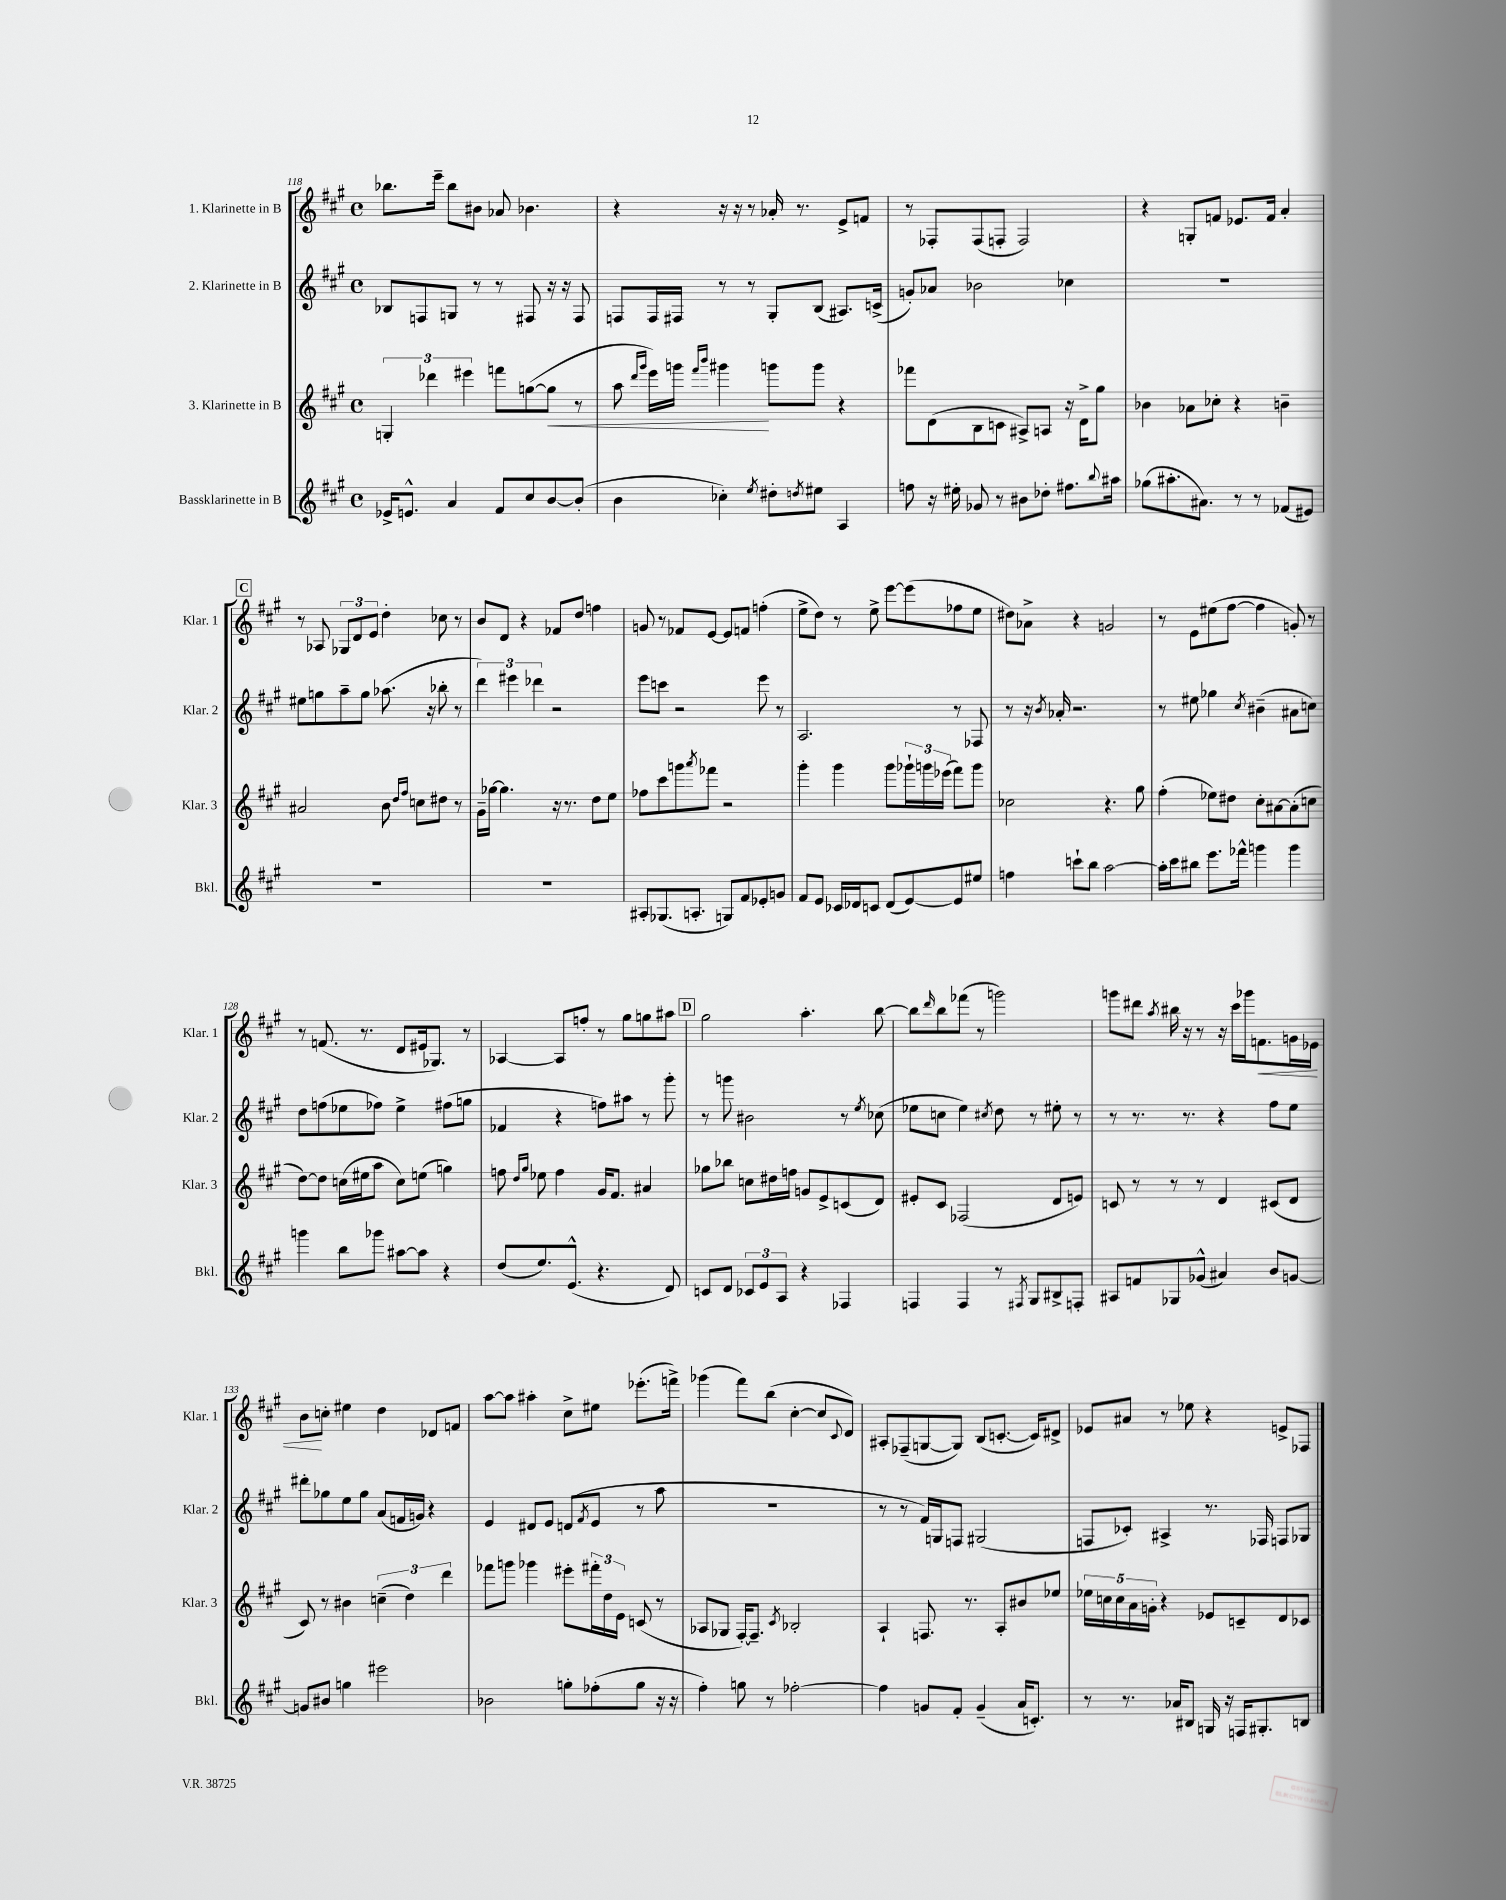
<<
\new StaffGroup <<
\new Staff = "s0" \with { instrumentName = "1. Klarinette in B" shortInstrumentName = "Klar. 1" } {
    \clef treble \key a \major \defaultTimeSignature \time 4/4
    bes''8. e'''16-- bes''8 bis'8 aes'8 bes'4. |
    r4 r16 r16 r8 aes'16-. r8. e'8-> f'8 |
    r8 fes8-. fes8( f8-. f2) |
    r4 g8-. f'8 ees'8. f'16 a'4-. |
    \mark \markup { \box "C" } r8 aes8 \tuplet 3/2 { ges8 d'8 e'8 } d''4-. ces''8 r8 |
    b'8 d'8 r4 fes'8 d''8 f''4 |
    g'8 r8 fes'8 e'8~ e'8 f'8 f''4-.( |
    e''8-> d''8) r8 e''8-> e'''8~ e'''8( fes''8 e''8 |
    dis''8) aes'8-> r4 g'2 |
    r8 e'8 eis''8( fis''8~ fis''4 g'8-.) r8 |
    r8 f'8.( r8. d'8 eis'16 ges8.) r8 |
    aes4~ aes8 f''8-. r8 gis''8 g''8 ais''8 |
    \mark \markup { \box "D" } gis''2 a''4.-. b''8~ |
    b''8 \grace { d'''16 } b''8 fes'''8( r8 g'''2) |
    g'''8 dis'''8 \acciaccatura { a''8 } bis''16 r16 r8 r16 cis'''16 ges'''16 f'8.\< g'16 ees'16 |
    b'8\! c''8-. eis''4 d''4 des'8 f'8 |
    a''8~ a''8 ais''4-. cis''8-> eis''8 ees'''8.-.( f'''16->) |
    ges'''4( fis'''8) b''8( cis''4~-. cis''8 \appoggiatura { cis'8 } d'8) |
    ais8-. fes8--( g8~ g8) b8( c'8.~-. c'16) dis'8-> |
    ees'8 ais'8 r8 ees''8 r4 e'8-> fes8 \bar "|." |
}
\new Staff = "s1" \with { instrumentName = "2. Klarinette in B" shortInstrumentName = "Klar. 2" } {
    \clef treble \key a \major \defaultTimeSignature \time 4/4
    bes8 f8 g8 r8 r8 fis8 r16 r16 fis8 |
    f8 f16 fis16 r8 r8 gis8-. b8( ais8.) c'16->( |
    g'8-.) aes'8 bes'2 ces''4 |
    R1 |
    \mark \markup { \box "C" } eis''8 g''8 a''8-- g''8 aes''8.( r16 bes''8-. r8 |
    \tuplet 3/2 { d'''4) eis'''4 des'''4 } r2 |
    e'''8 c'''8 r2 e'''8 r8 |
    a2. r8 fes8 |
    r8 r16 \acciaccatura { b'8 } aes'16-. r2. |
    r8 eis''8 ges''4 \acciaccatura { cis''8 } bis'4--( ais'8 c''8) |
    d''8 f''8( ees''8 fes''8) ees''4-> fis''8( g''8 |
    fes'4 r4 f''8) ais''8 r8 gis'''8-. |
    \mark \markup { \box "D" } r8 g'''8 bis'2 r8 \acciaccatura { e''8 } ces''8( |
    ees''8 c''8 ees''4) \acciaccatura { cis''8 } d''8 r8 eis''8-. r8 |
    r8 r8. r8. r4 fis''8 e''8 |
    dis'''8-. ges''8 e''8 ges''8 a'8( f'16 g'16) r4 |
    e'4 dis'8 e'8 d'8( \acciaccatura { fis'8 } e'8 r8 a''8 |
    R1 |
    r8 r8 fis'16) g16 f8 gis2( |
    f8 ces'8-.) ais4-> r8. fes16 f8 ges8 \bar "|." |
}
\new Staff = "s2" \with { instrumentName = "3. Klarinette in B" shortInstrumentName = "Klar. 3" } {
    \clef treble \key a \major \defaultTimeSignature \time 4/4
    \tuplet 3/2 { g4-. des'''4 eis'''4 } f'''8 g''8~( g''8\< r8 |
    a''8 \grace { d'''16 gis'''16 } e'''16) g'''16 \grace { fis'''16 b'''16 } gis'''4\! g'''8 g'''8 r4 |
    fes'''8 d'8( b8 c'8 ais8->) a8 r16 d'16-> gis''8 |
    bes'4 aes'8 ces''8-. r4 b'4-- |
    \mark \markup { \box "C" } ais'2 b'8 \grace { d''16 fis''16 } c''8 dis''8 r8 |
    gis'16-- ges''16~ ges''4. r16 r8. d''8 e''8 |
    fes''8 cis'''8 g'''8 \acciaccatura { a'''8 } fes'''8 r2 |
    gis'''4-. gis'''4 gis'''8 \tuplet 3/2 { ges'''16-! g'''16 ees'''16( } fis'''8) g'''8 |
    ces''2 r4. gis''8 |
    fis''4-.( ees''8) dis''8 cis''8-. ais'8~ ais'8-.( c''8 |
    d''8~) d''8 c''16( eis''16 a''8 c''8) e''8( g''4) |
    f''8 \grace { d''16 gis''16 } ees''8 f''4 gis'16 fis'8. ais'4 |
    \mark \markup { \box "D" } ges''8 bes''8 c''8 dis''16 f''16 g'8 e'8-> c'8( d'8) |
    eis'8-. cis'8 fes2( d'8 e'8) |
    c'8 r8 r8 r8 d'4 cis'8( d'8 |
    cis'8) r8 bis'4 \tuplet 3/2 { c''4--( d''4) d'''4 } |
    fes'''8 g'''8 ges'''4 eis'''8-. \tuplet 3/2 { fis'''16-. d''16 e'16 } c'8( r8 |
    aes8 ges8 fis16~-.) fis8.-- \acciaccatura { cis'8 } bes2-. |
    a4-! f8. r8. a8-. bis'8 ees''8 |
    \tuplet 5/4 { ees''16 c''16 c''16 a'16 g'16-. } r4 ees'8 c'8-- d'8 ces'8 \bar "|." |
}
\new Staff = "s3" \with { instrumentName = "Bassklarinette in B" shortInstrumentName = "Bkl." } {
    \clef treble \key a \major \defaultTimeSignature \time 4/4
    ees'16-> e'8.-^ a'4 fis'8 cis''8 b'8~ b'8-.( |
    b'4 ces''4-.) \acciaccatura { e''8 } dis''8-. \acciaccatura { d''8 } eis''8 a4 |
    f''8 r16 eis''16-. ges'8 r8 bis'8 des''8-. fis''8. \appoggiatura { b''8 } ais''16 |
    ges''8( ais''8.-. ais'8.) r8 r8 fes'8( eis'8) |
    \mark \markup { \box "C" } R1 |
    R1 |
    ais8-. ges8.( a8.-. g8) fis'8 ees'8-. g'8 |
    fis'8 e'8 ces'16 des'16 c'8 des'8( e'8~) e'8 eis''8 |
    f''4 c'''8-! b''8 a''2~ |
    a''16-. cis'''16 bis''8 e'''8. fes'''16-^ g'''4 g'''4 |
    g'''4 b''8 ges'''8 ais''8~ ais''8 r4 |
    d''8( e''8.) e'8.-^( r4. d'8) |
    \mark \markup { \box "D" } c'8 d'8 \tuplet 3/2 { ces'8 e'8 a8 } r4 fes4 |
    f4 f4 r8 \acciaccatura { fis8 } gis8 bis8-> f8-. |
    ais8 f'8 ges8 ges'8-^( ais'4) b'8 g'8~ |
    g'8 bis'8 g''4 eis'''2 |
    bes'2 g''8-. fes''8-.( g''8 r16 r16 |
    fis''4-.) g''8 r8 fes''2~-. |
    fes''4 g'8 fis'8-. g'4--( a'16 c'8.-.) |
    r8 r8. aes'16 bis8 g16 r16 f16 gis8.-. b8 \bar "|." |
}
>>
>>
\layout { \context { \Score currentBarNumber = #118 } }
